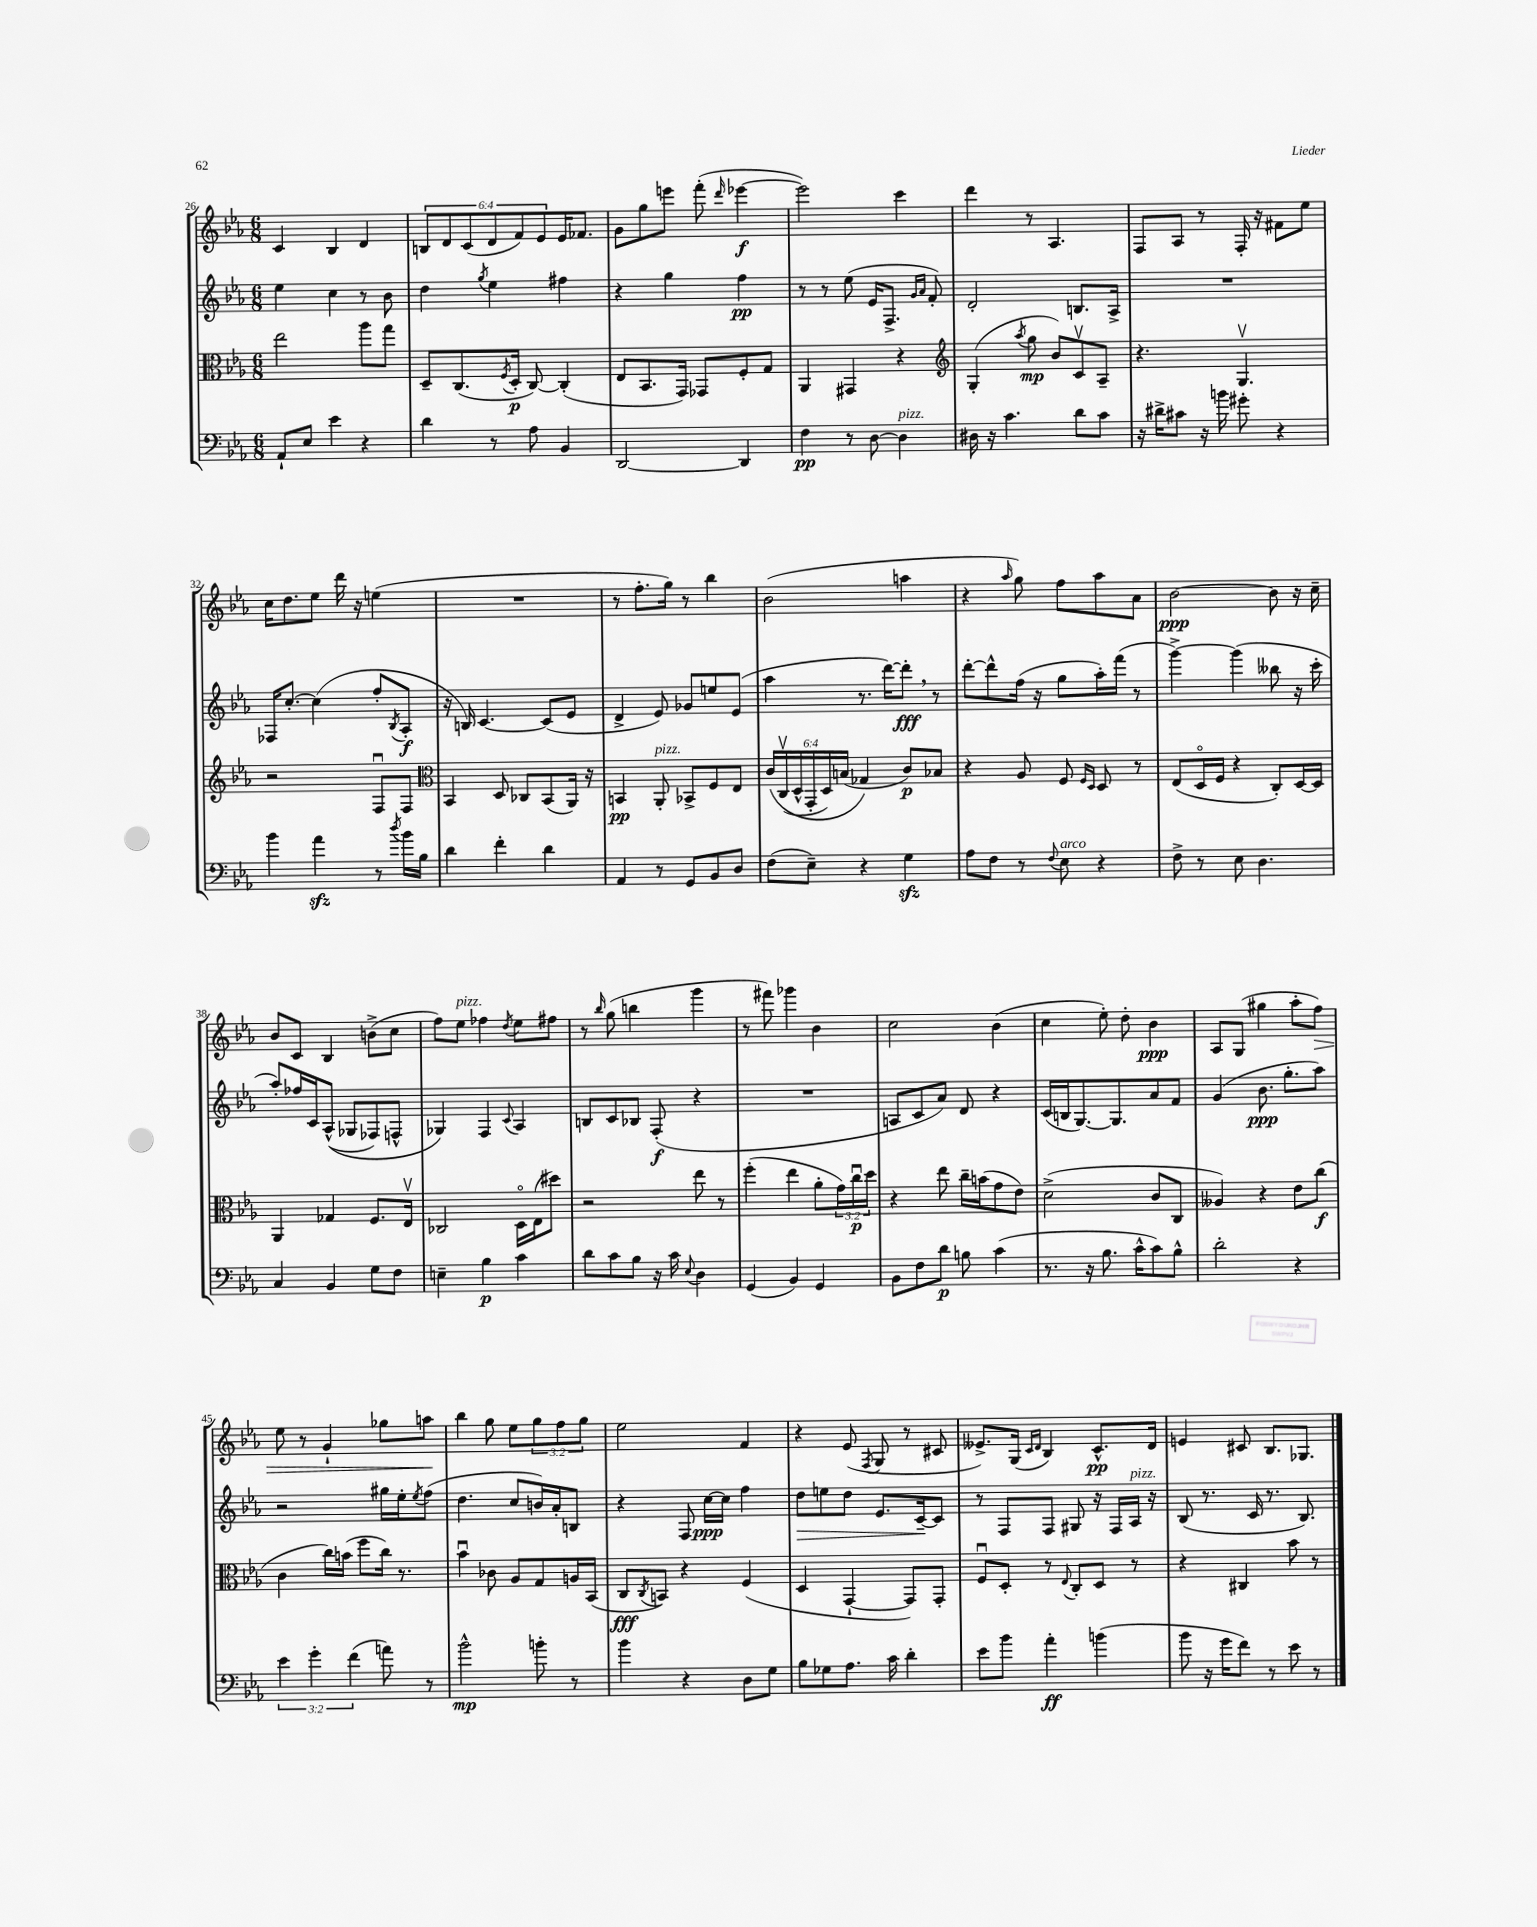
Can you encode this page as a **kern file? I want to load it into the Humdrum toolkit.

**kern	**kern	**kern	**kern
*staff4	*staff3	*staff2	*staff1
*clefF4	*clefC3	*clefG2	*clefG2
*k[b-e-a-]	*k[b-e-a-]	*k[b-e-a-]	*k[b-e-a-]
*M6/8	*M6/8	*M6/8	*M6/8
8AA-`	2ee-	4ee-	4c
8E-	.	.	.
4e-	.	4cc	4B-
4r	8aa-	8r	4d
.	8gg	8b-	.
=	=	=	=
4d	8D~	4dd	12B
.	.	.	12d
.	(8.C	.	.
.	.	.	(12c
.	.	8qgg	.
8r	.	4ee-	12d
.	8qF	.	.
.	16D'	.	.
.	.	.	12f)
8A-	[8C)	.	.
.	.	.	12e-
4BB-	(4C']	4ff#	16e-
.	.	.	8.f-
=	=	=	=
[2DD	8E-	4r	8g
.	8.BB-	.	8gg
.	.	4gg	8eee
.	16GG)	.	.
.	8GG-	.	(8fff'
.	.	.	16qqddd
4DD]	8F'	4ff	[4eee-
.	8G	.	.
=	=	=	=
4F	4AA-	8r	2eee-])
.	.	8r	.
8r	4GG#	(8ee-	.
[8D	.	16e-	.
.	.	8.F^	.
4D]	4r	.	4ccc
.	.	16qqg	.
.	.	16qqa-	.
.	.	8f')	.
=	=	=	=
*	*clefG2	*	*
16D#	(4G'	2d'	4ddd
16r	.	.	.
4.c	.	.	.
.	8qaa-	.	.
.	8gg	.	8r
.	8b-)	.	4.A-
8d	8cv	8.B	.
8c	8A-~	.	.
.	.	16A-^	.
=	=	=	=
16r	4.r	2.r	8F
16d#^	.	.	.
8c#	.	.	8A-
16r	.	.	8r
16b	.	.	.
8g#'	4.Gv	.	16F'
.	.	.	16r
4r	.	.	8f#
.	.	.	8ee-
=	=	=	=
4b-	2r	16F-	16cc
.	.	[8.cc'	8.dd
4a-	.	(4cc]	8ee-
.	.	.	16ddd
.	.	.	16r
8r	8Fu	8ff'	(4ee
8qdd	.	8qB-	.
16b-	8F	8A-'	.
16B-	.	.	.
=	=	=	=
*	*clefC3	*	*
4d	4BB-	16r	2.r
.	.	16B)	.
.	.	[4.c	.
4f'	8D	.	.
.	8C-	.	.
4d	(8BB-	(8c]	.
.	16AA-)	8e-	.
.	16r	.	.
=	=	=	=
4AA-	4BB	4d^	8r
.	.	.	8.ff'
8r	8AA-'	8e-)	.
.	.	.	16gg)
8GG	8BB-^	8g-	8r
8BB-	8F	8ee	4bb-
8D	8E-	(8e-	.
=	=	=	=
(8F	&(24c	4aa-	(2b-
.	(24Cv	.	.
.	24D^^	.	.
8E-~)	24GG'	.	.
.	24D)	.	.
.	(24B	.	.
4r	4G-&)	8.r	.
.	.	[16ddd)	.
4G	8c)	8ddd']	4aa
.	8B-	8r	.
=	=	=	=
8A-	4r	[8ddd'	4r
8F	.	8ddd^^]	.
.	.	.	16qqaa-
8r	8A-	(16ff	8gg)
.	.	16r	.
8qqF	.	.	.
8E-	8F	8gg	8ff
.	16qqF	.	.
.	16qqD	.	.
4r	8D	16aa-')	8aa-
.	.	(16fff	.
.	8r	8r	8a-
=	=	=	=
8F^	(8E-	[4ggg^)	[2b-
8r	16Do	.	.
.	16F	.	.
8E-	4r	(4ggg]	.
4.D	.	.	.
.	8C')	8bb--	8b-]
.	[16D	16r	16r
.	16D]	16ccc'	16cc~
=	=	=	=
4C	4AA-	8aa-')	8b-
.	.	16ff-	8c
.	.	16c	.
4BB-	4G-	&((8A-^^	4B-
.	.	8G-	.
8G	8.F	8F-)	(8b^
8F	.	8F^^	8cc
.	16E-v	.	.
=	=	=	=
4E~	2C-	4G-&)	8ff)
.	.	.	8ee-
4B-	.	4F	4ff-
.	.	8qqc	8qdd
4c	16Do	4A-	8ee-
.	(16E-	.	.
.	8dd#)	.	8ff#
=	=	=	=
8d	2r	8B	8r
.	.	.	16qqbb-
8c	.	8c	(8gg
8B-	.	8B-	4bb
16r	.	(8F'	.
16c	.	.	.
8qqE-	.	.	.
4D	8ee-	4r	4ggg
.	8r	.	.
=	=	=	=
(4GG	(4ff'	2.r	8r
.	.	.	8fff#)
4BB-)	4ee-	.	4ggg-
4GG	8a-'	.	4b-
.	24g)	.	.
.	24ccu	.	.
.	24dd	.	.
=	=	=	=
8BB-	4r	8A	2cc
8F	.	8c	.
8d	8ee-	8a-)	.
8B	16cc~	8d	.
.	(16b	.	.
(4c	8g	4r	(4b-
.	8e-)	.	.
=	=	=	=
8.r	(2d^	(16c	4cc
.	.	16B	.
.	.	[8.G)	.
16r	.	.	.
8.B-	.	.	8ee-')
.	.	8.G]	.
.	.	.	8dd'
16c^^	.	.	.
8c)	8c	8a-	4b-
8B-^^	8C	8f	.
=	=	=	=
2d'	4A--)	(4g	8A-
.	.	.	(8G
.	4r	8.b-	4gg#
.	.	8.gg'	.
4r	8e-	.	8aa-'
.	(8cc	8aa-)	8ff)
=	=	=	=
6e-	4c	2r	8ee-
.	.	.	8r
6g'	.	.	.
.	16cc)	.	4g`
.	(16b	.	.
(6f	.	.	.
.	8ff	.	.
8a)	16cc)	16gg#	8gg-
.	8.r	16ee-'	.
.	.	8qee-	.
8r	.	(8ff	8aa
=	=	=	=
2b-^^	4b-u	4.dd	4bb-
.	8c-	.	8gg
.	8A-	8cc	8ee-
8b'	8G	16b)	12gg
.	.	16a-'	.
.	.	.	12ff
8r	16A	8B	.
.	.	.	12gg
.	(16BB-	.	.
=	=	=	=
4b-	8C	4r	2ee-
.	8qC	.	.
.	8BB)	.	.
4r	4r	8F	.
.	.	[16cc	.
.	.	16cc]	.
8D	(4F	4ff	4f
8G	.	.	.
=	=	=	=
8B-	4D	8dd	4r
8G-	.	8ee	.
8.A-	[4GG`	8dd	(8e-
.	.	.	8qF
.	.	8.e-	8G
16c	.	.	.
4d'	8GG])	.	8r
.	.	[16c~	.
.	8GG'	8c]	8c#
=	=	=	=
8e-	8Fu	8r	8.e--^)
8b-	8D'	8F	.
.	.	.	(16G
.	.	.	16qqc
.	.	.	16qqd
4a-'	8r	8F	4B-)
.	8qqE-	.	.
.	8C'	8G#	.
(4b	8D	16r	8.c^^
.	.	16F	.
.	8r	16A-	.
.	.	16r	16d
=	=	=	=
8b-	4r	(8B-	4e
16r	.	8.r	.
16g	.	.	.
8f)	4C#	.	8c#
.	.	16c	.
8r	.	8.r	8.B-
8e-	8b-	.	.
.	.	8.B-)	8.G-
8r	8r	.	.
==	==	==	==
*-	*-	*-	*-
